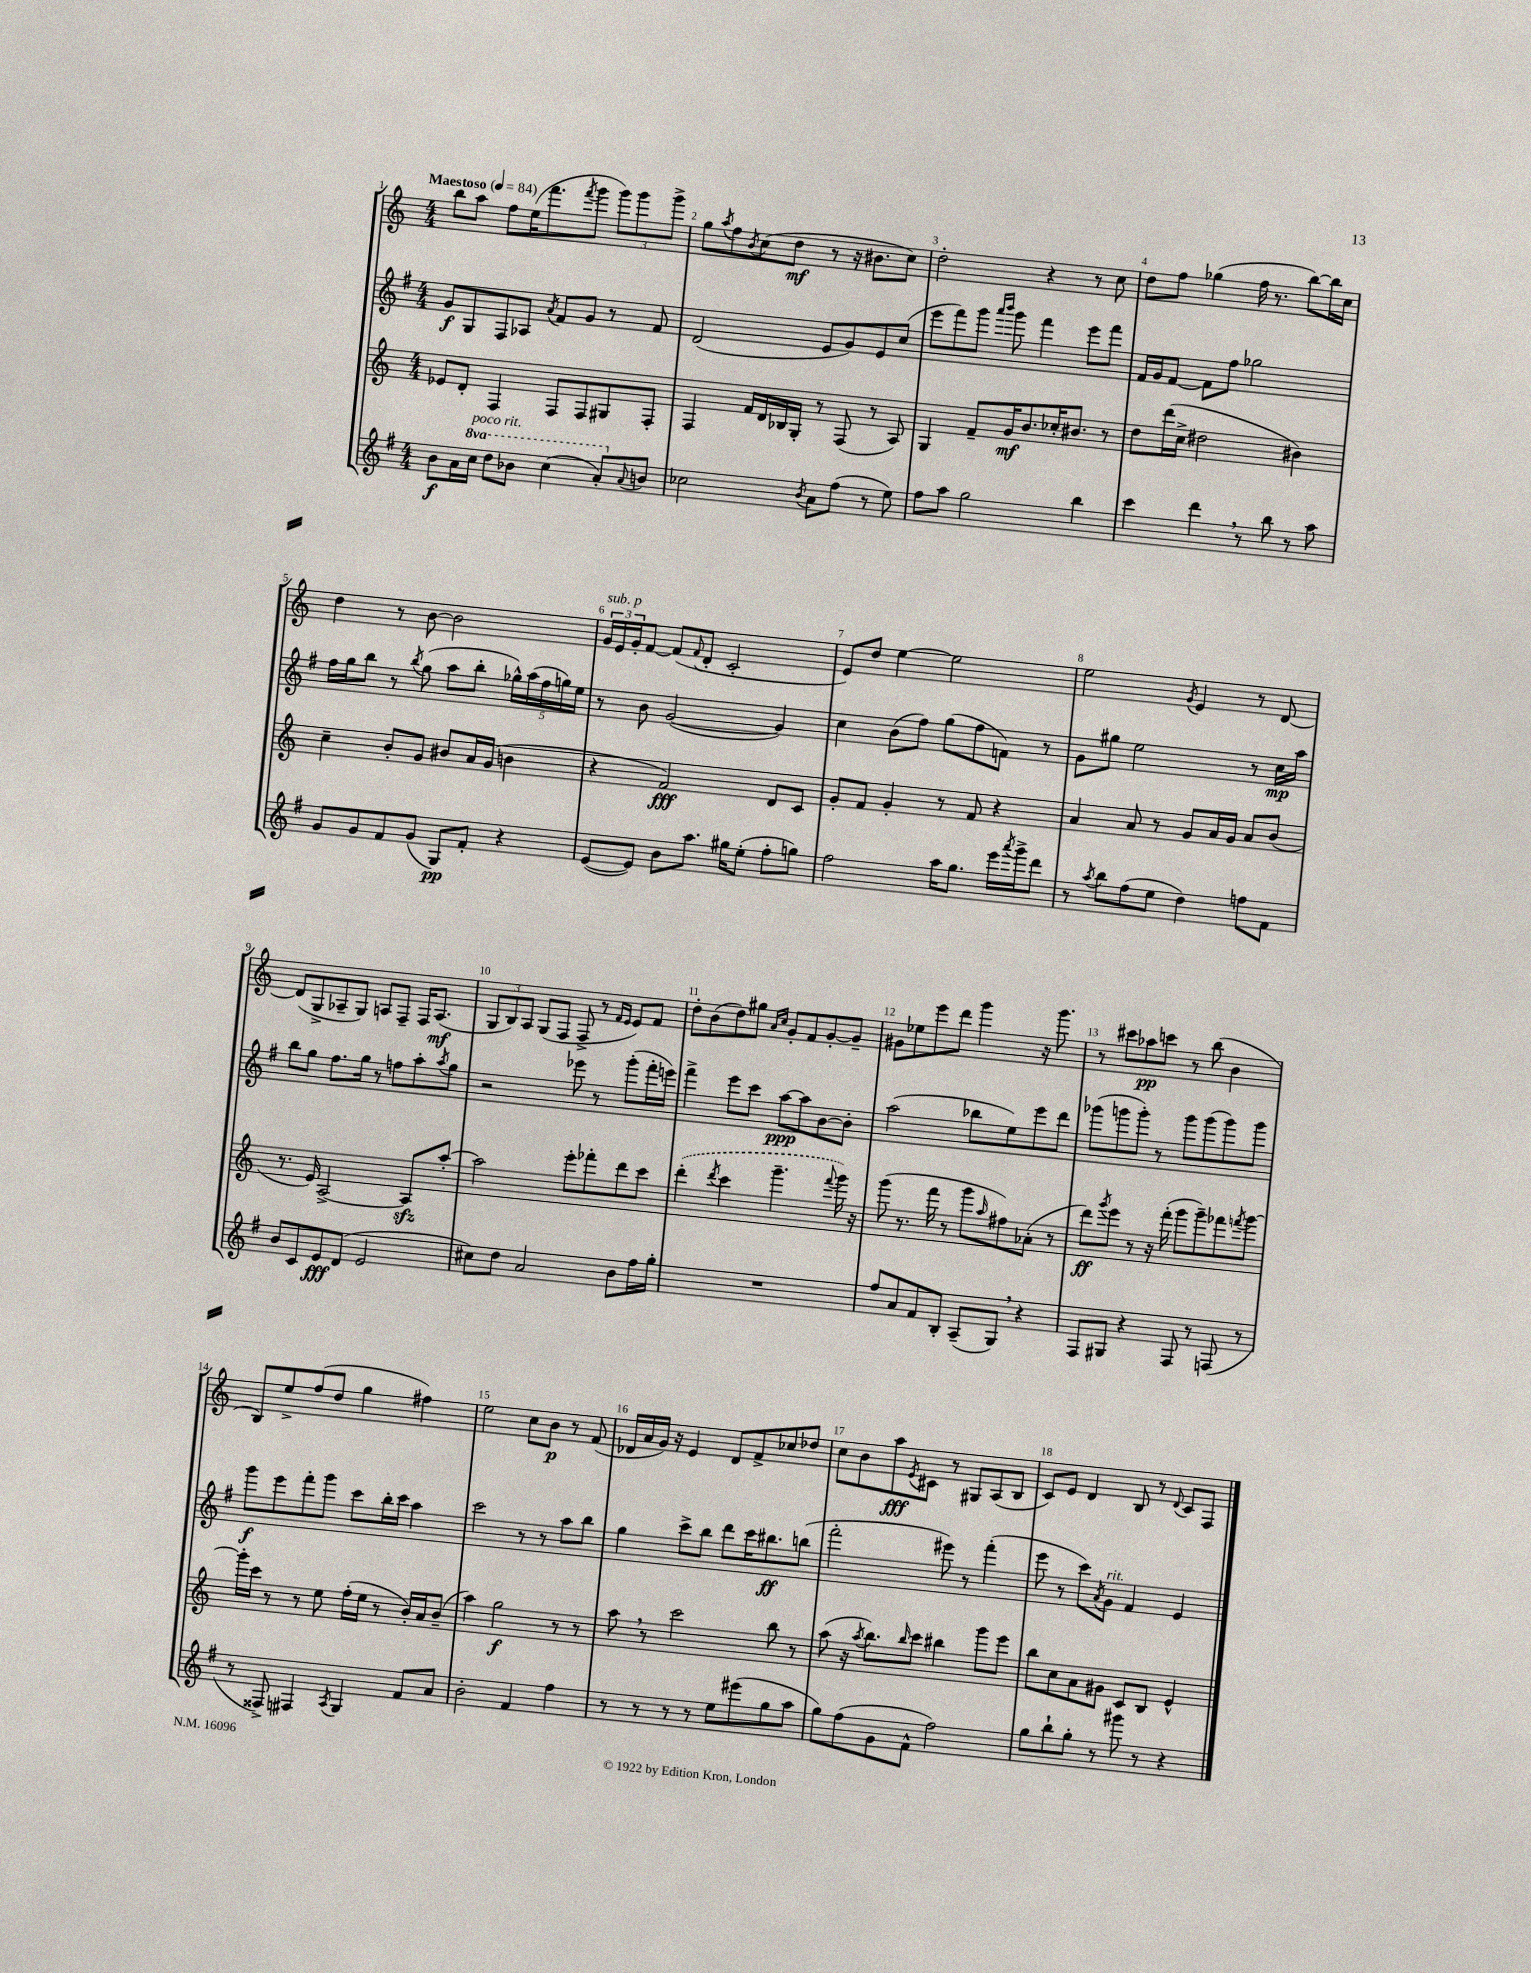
<<
\new StaffGroup <<
\new Staff = "s0" {
    \clef treble \key c \major \numericTimeSignature \time 4/4 \tempo "Maestoso" 4 = 84
    b''8 a''8 f''8 e''16( f'''8. \acciaccatura { f'''8 } g'''8 \tuplet 3/2 { g'''8) g'''8 g'''8-> } |
    g''8 \acciaccatura { a''8 } f''8 \acciaccatura { b'8 } c''8( d''8\mf r8 r16 bis'8. c''8) |
    d''2-. r4 r8 c''8 |
    d''8 f''8 ges''4( f''16 r8. b''8~) b''16 c''16 |
    d''4 r8 b'8~ b'2 |
    \tuplet 3/2 { g'16^\markup { \italic "sub. p" } e'16 g'16-. } f'8~ f'8( \appoggiatura { f'8 } d'8-. c'2-. |
    e'8) d''8 e''4~ e''2 |
    e''2 \acciaccatura { g'8 } e'4 r8 d'8~ |
    d'8( g8-> aes8-- g8) a8 f8-- f16 a8.\mf( |
    \tuplet 3/2 { g8 b8) a8 } g8( f8 f8-> r8 \grace { f'16 e'16 } e'8) f'8 |
    d''8-. b'8( d''8) gis''8 \grace { a'16 c''16 } g'8-. f'8 g'8~-. g'8-- |
    gis'8 ees''8 e'''8 d'''8 g'''4 r16 g'''8. |
    r8 cis'''8 aes''8\pp c'''8 r8 b''8( b'4 |
    b8) e''8-> f''8( d''8 g''4 fis''4) |
    e''2 c''8 b'8\p r8 f'8( |
    des'16 a'16 g'16) r16 e'4 des'8 f'8-> ces''8 des''8 |
    c''8 b'8 a''8\fff \acciaccatura { e'8 } cis'8 r8 gis8 a8( b8 |
    c'8) e'8 d'4 b8 r8 \appoggiatura { d'8 } c'8 f8 \bar "|." |
}
\new Staff = "s1" {
    \clef treble \key g \major \numericTimeSignature \time 4/4
    g'8\f g8 fis8 aes8 \acciaccatura { a'8 } fis'8 g'8 r8 fis'8 |
    d'2( e'8 g'8) e'8 c''8( |
    e'''8 fis'''8) g'''8 \grace { a'''16 b'''16 } g'''8 fis'''4 e'''8 fis'''8 |
    fis'16 g'16 fis'8~ fis'8 fis''8 ges''2 |
    fis''16 g''16 b''8 r8 \acciaccatura { b''8 } g''8( a''8 b''8-. \tuplet 5/4 { ges''16-^) a''16( fis''16 g''16) e''16 } |
    r8 b'8 g'2~( g'4) |
    c''4 b'8( fis''8) g''8( fis''8 f'8) r8 |
    g'8 gis''8 e''2 r8 c''16\mp a''16 |
    b''8 g''8 fis''8. g''16 r8 f''8 a''8-. \acciaccatura { a''8 } g''8 |
    r2 ees'''8 r8 g'''8-.( fis'''16-. e'''16) |
    fis'''4-> e'''8 c'''8 a''8~\ppp a''8 b'8~ b'8-. |
    a''2( bes''8 e''8) e'''8 d'''8 |
    ges'''8( g'''8 g'''8-.) r8 g'''8 g'''8( g'''8) g'''8 |
    g'''8\f e'''8 fis'''8-. g'''8 c'''8 b''16-. c'''16 a''4 |
    c'''2 r8 r8 a''8 b''8 |
    g''4 c'''8-> b''8 d'''8 c'''16 bis''8.\ff b''8( |
    fis'''2-. eis'''8) r8 fis'''4-.( |
    e'''8 r8 c'''8) \acciaccatura { a'8 } g'8^\markup { \italic "rit." } fis'4 e'4 \bar "|." |
}
\new Staff = "s2" {
    \clef treble \key c \major \numericTimeSignature \time 4/4
    ees'8 d'8-. f4 f8 f8 gis8 f8-. |
    f4 f'16 d'16 bes16 g16-. r8 f8( r8 a8) |
    g4 f'8-- g'16\mf b'8. ces''16-. bis'8. r8 |
    d''8 d'''16( c''16-> dis''2 bis'4) |
    c''4-- b'8-. g'8 bis'8 a'16 g'16( b'4 |
    r4 f'2\fff) d'8 c'8 |
    g'8-. f'8 g'4-. r8 f'8 r4 |
    a'4 a'8 r8 g'8 a'16 g'16 a'8 b'8( |
    r8. e'16) a2~-> a8\sfz a''8~-. |
    a''2 e'''8-. fes'''8-. d'''8 c'''8 |
    \once \slurDashed d'''4-.( \acciaccatura { d'''8 } c'''4 g'''4.-- \appoggiatura { f'''8 } g'''16) r16 |
    g'''8( r8. f'''16 r8 g'''8 \grace { a''16 } fis''8) aes'8-.( r8 |
    d'''8\ff) \acciaccatura { g'''8 } e'''8 r8 r16 f'''16-.( g'''8 g'''8--) fes'''8 \acciaccatura { f'''8 } g'''8~ |
    g'''16-. c'''16 r8 r8 e''8 f''16-.( e''16 r8 b'16-.) a'16 b'8--( |
    a''4) g''2\f r8 r8 |
    a''8 \breathe r8 c'''2 b''8 r8 |
    a''8( r16 \acciaccatura { a''8 } b''8.) \grace { b''16 } c'''8 bis''4 g'''8 e'''8 |
    b''8 c''8 a'8 gis'8 c'8 b8 e'4-^ \bar "|." |
}
\new Staff = "s3" {
    \clef treble \key g \major \numericTimeSignature \time 4/4 \set Staff.ottavationMarkups = #ottavation-simple-ordinals
    b'8\f a'16 \ottava #1 c'''16^\markup { \italic "poco rit." } d'''8 bes''8 c'''4( a''8-.) \ottava #0 \appoggiatura { a'8 } b'!8 |
    ces''2 \acciaccatura { b'8 } a'8 fis''8( r8 e''8) |
    fis''8 a''8 g''2 b''4 |
    c'''4 d'''4 \breathe r8 b''8 r8 a''8 |
    g'8 g'8 fis'8 g'8( g8\pp) fis'8-. r4 |
    e'8~( e'8) b'8 a''8. gis''16 e''8-.( fis''8-. g''8) |
    fis''2 a''16 g''8. e'''16 \acciaccatura { a'''8 } g'''16-> d'''8 |
    r8 \acciaccatura { a''8 } b''8 fis''8( e''8 d''4) f''8 fis'8 |
    b'8 c'8 e'8\fff d'8( e'2 |
    cis''8) d''8 a'2 b'8 fis''16 g''16-. |
    R1 |
    fis''8 a'8 fis'8 b8-. a8--( g8) \breathe r4 |
    fis8 gis8 r4 fis8 r8 f8( r8 |
    r8 fisis8->) fis4 \acciaccatura { a8 } g4 fis'8 a'8 |
    b'2-. fis'4 fis''4 |
    r8 r8 r8 r8 e''8 eis'''8( g''8 a''8 |
    g''8) fis''8( g'8 fis'8-^ fis''2) |
    g''8 b''8-! g''8-. r8 gis'''8 r8 r4 \bar "|." |
}
>>
>>
\layout { \context { \Score \override BarNumber.break-visibility = ##(#f #t #t) barNumberVisibility = #all-bar-numbers-visible } }
